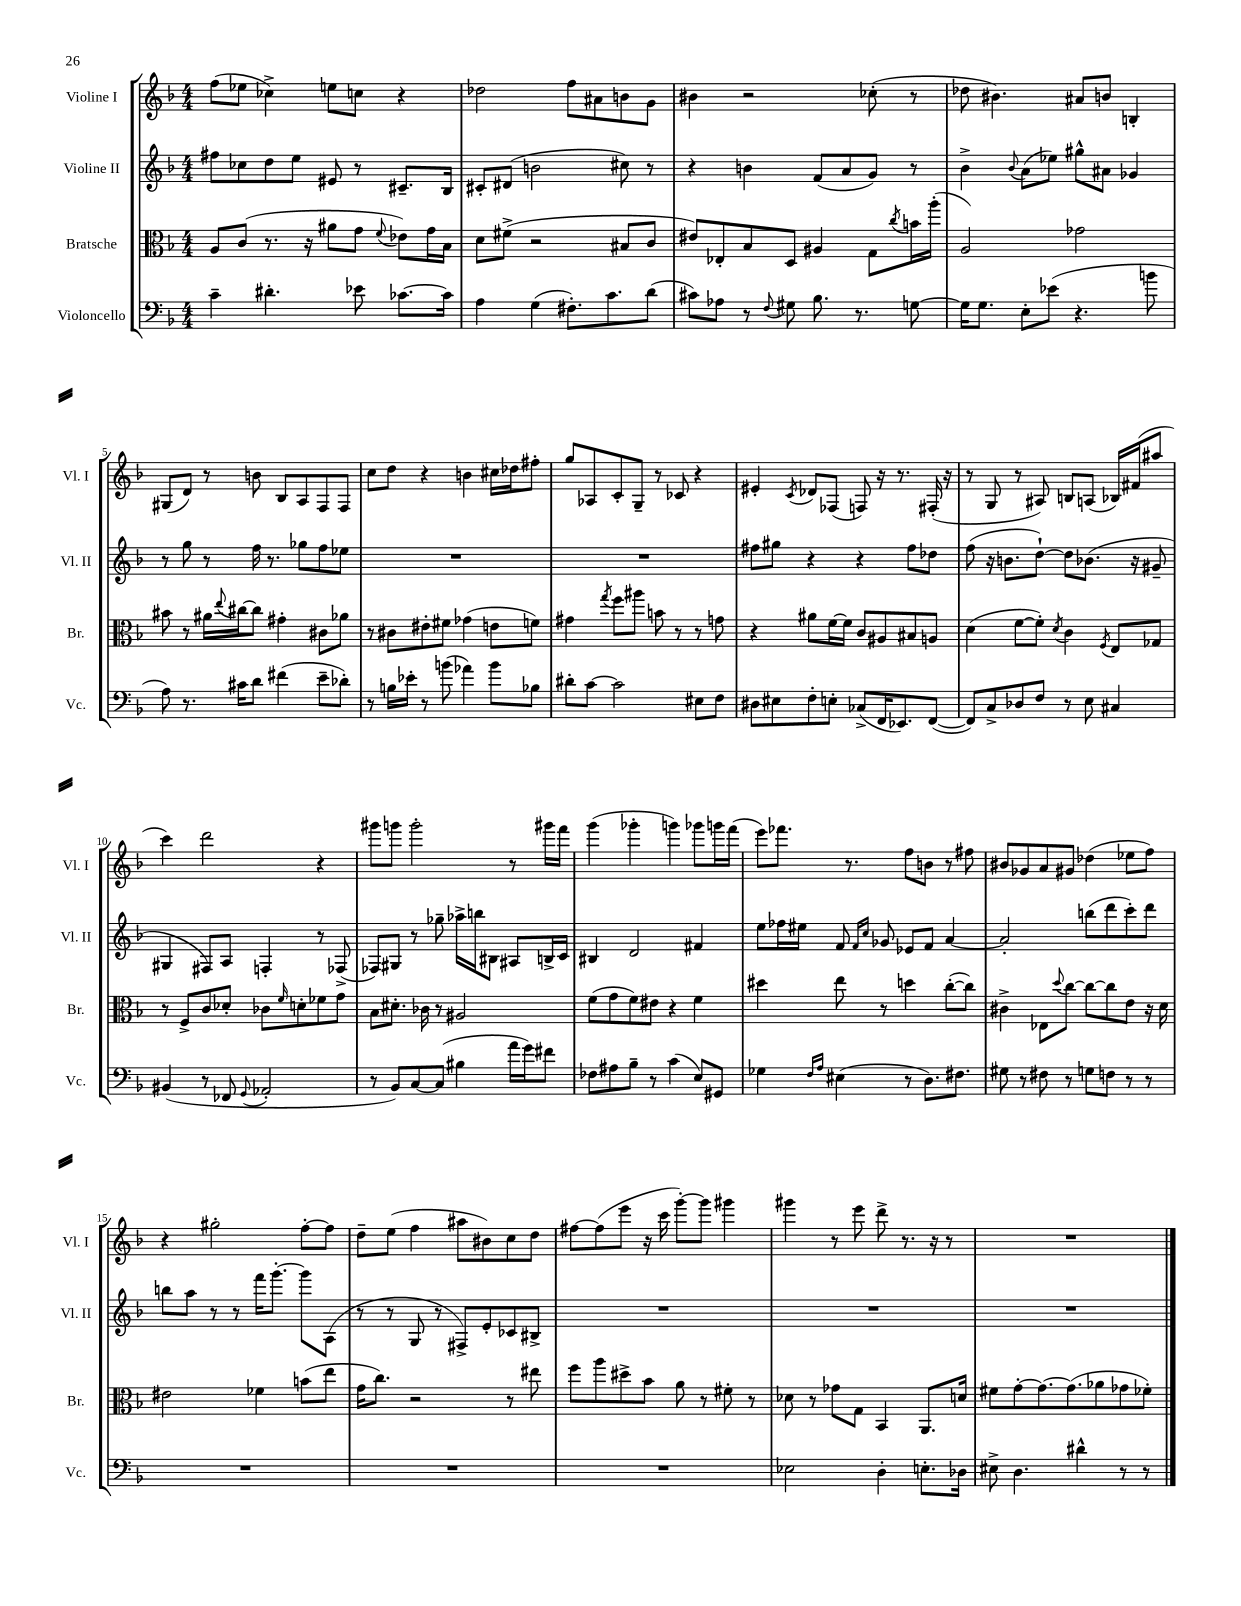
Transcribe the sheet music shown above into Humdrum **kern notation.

**kern	**kern	**kern	**kern
*staff4	*staff3	*staff2	*staff1
*clefF4	*clefC3	*clefG2	*clefG2
*k[b-]	*k[b-]	*k[b-]	*k[b-]
*M4/4	*M4/4	*M4/4	*M4/4
4c~	8A	8ff#	(8ff
.	(8c	8cc-	8ee-
4.d#'	8.r	8dd	4cc-^)
.	.	8ee	.
.	16r	.	.
.	8a#	8e#	8ee
8e-	8g	8r	8cc
.	8qqf	.	.
[8.c-	8e-)	8.c#~	4r
.	16g	.	.
16c-]	16B-	16B-	.
=	=	=	=
4A	8d	8c#'	2dd-
.	(8f#^	(8d#	.
(4G	2r	2b	.
8.F#')	.	.	8ff
.	.	.	8a#
8.c	.	.	.
.	8B#	8cc#)	8b
(8d	8c	8r	8g
=	=	=	=
8c#)	8e#)	4r	4b#
8A-	8E-'	.	.
8r	8B-	4b	2r
8qqF	.	.	.
8G#	8D	.	.
8.B-	4A#	(8f	.
.	.	8a	.
8.r	.	.	.
.	8G	8g)	(8cc-'
.	8qcc	.	.
[8G	16b	8r	8r
.	(16aa'	.	.
=	=	=	=
16G]	2A)	4b-^	8dd-
8.G	.	.	.
.	.	.	4.b#)
.	.	8qqb-	.
8E'	.	(8a	.
(8e-	.	8ee-)	.
4.r	2g-	8gg#^^	8a#
.	.	8a#	8b
.	.	4g-	4B'
8b	.	.	.
=	=	=	=
8A)	8b#	8r	(8G#
8.r	8r	8gg	8d)
.	16a#	8r	8r
.	8qqee	.	.
16c#	[16cc#	.	.
8d	8cc#]	16ff	8b
.	.	8.r	.
(4f#	4g#'	.	8B-
.	.	8gg-	8A
8e~	8c#	8ff	8F
8d-')	8a-	8ee-	8F
=	=	=	=
8r	8r	1r	8cc
16B	8c#	.	8dd
16e-'	.	.	.
8r	8e#'	.	4r
(8b	8f#	.	.
4a-)	(4g-	.	4b
8b	8e	.	16cc#
.	.	.	16dd-
8B-	8f)	.	8ff#'
=	=	=	=
8d#'	4g#	1r	8gg
[8c	.	.	8A-
.	8qgg	.	.
2c]	8ff	.	8c'
.	8aa#	.	8G~
.	8b	.	8r
.	8r	.	8c-
8E#	8r	.	4r
8F	8g	.	.
=	=	=	=
8D#	4r	8ff#	4e#'
8E#	.	8gg#	.
.	.	.	8qc
8F'	8a#	4r	8d-
8E'	[16f	.	(8F-
.	16f]	.	.
(8C-^	8c	4r	8F)
16FF	8A#	.	16r
8.EE-)	.	.	8.r
.	8B#	8ff#	.
([8FF	8A	8dd-	(16F#'
.	.	.	16r
=	=	=	=
8FF])	(4d	(8ff	8r
8C^	.	16r	8G
.	.	8.b	.
8D-	[8f	.	8r
8F	8f'])	[8dd`)	8A#)
.	8qd	.	.
8r	4c	8dd]	8B
8E	.	(8.b-	(8A
.	8qF	.	.
4C#	8E	.	16B-)
.	.	16r	(16f#
.	8G-	8g#~	8aa#
=	=	=	=
(4BB#	8r	4G#	4ccc)
.	8F^	.	.
8r	8c	8F#)	2ddd
8FF-	8d-'	8A	.
8qqGG	.	.	.
2AA-'	8c-	4F'	.
.	16qqf	.	.
.	8d'	.	.
.	8f-	8r	4r
.	8g	(8F-^	.
=	=	=	=
8r	8B-	8F-)	8ggg#
8BB-)	8.d#'	8G#	8ggg
[8C	.	8r	2ggg'
.	16c-	.	.
(8C]	8r	8gg-~	.
4B#	2A#	16aa-^	.
.	.	16bb	.
.	.	8B#	.
16a	.	8A#	8r
16g)	.	.	.
8f#	.	16B^	16ggg#
.	.	16c	16fff
=	=	=	=
8F-	(8f	4B#	(4ggg
8A#	8g	.	.
8B-~	8f)	2d	4ggg-'
8r	8e#	.	.
(4c	4r	.	4ggg)
8E)	4f	4f#	8ggg-
8GG#	.	.	16ggg
.	.	.	(16fff
=	=	=	=
4G-	4dd#	8ee	8eee)
.	.	16ff-	8.fff-
.	.	16ee#	.
16qqF	.	.	.
16qqA	.	.	.
(4E#	8ee	8f	.
.	.	.	8.r
.	.	16qqf	.
.	.	16qqcc	.
.	8r	8g-	.
8r	4dd	8e-	8ff
8.D)	.	8f	8b
.	([8cc'	[4a	8r
8.F#	.	.	.
.	8cc])	.	8ff#
=	=	=	=
8G#	4c#^	2a']	8b#
8r	.	.	8g-
8F#	8E-	.	8a
.	8qqdd	.	.
8r	[8cc	.	8g#
8G	8cc_	(8bb	(4dd-
8F	8cc]	8ddd	.
8r	8e	8ccc')	8ee-
8r	16r	8ddd	8ff)
.	16d	.	.
=	=	=	=
1r	2e#	8bb	4r
.	.	8aa	.
.	.	8r	2gg#'
.	.	8r	.
.	4f-	16fff	.
.	.	[8.ggg'	.
.	(8b	8ggg]	[8ff'
.	8ee	(8A	8ff]
=	=	=	=
1r	16g	8r	8dd~
.	8.cc)	.	.
.	.	8r	(8ee
.	2r	8G	4ff
.	.	8r	.
.	.	8F#^)	8aa#
.	.	8e'	8b#)
.	8r	8c-	8cc
.	8ee#	8B#^	8dd
=	=	=	=
1r	8ff	1r	[8ff#
.	8aa	.	(8ff#]
.	8dd#^	.	8eee
.	8b-	.	16r
.	.	.	16ccc
.	8a	.	[8ggg')
.	8r	.	8ggg]
.	8f#'	.	4ggg#
.	8r	.	.
=	=	=	=
2E-	8d-	1r	4ggg#
.	8r	.	.
.	8g-	.	8r
.	8G	.	8eee
4D'	4BB-	.	8ddd^
.	.	.	8.r
8.E'	8.AA	.	.
.	.	.	16r
.	.	.	8r
16D-	16d	.	.
=	=	=	=
8E#^	8f#	1r	1r
4.D	[8g'	.	.
.	8.g_	.	.
.	(8.g]	.	.
4d#^^	.	.	.
.	8a-	.	.
8r	8g-	.	.
8r	8f-')	.	.
==	==	==	==
*-	*-	*-	*-
